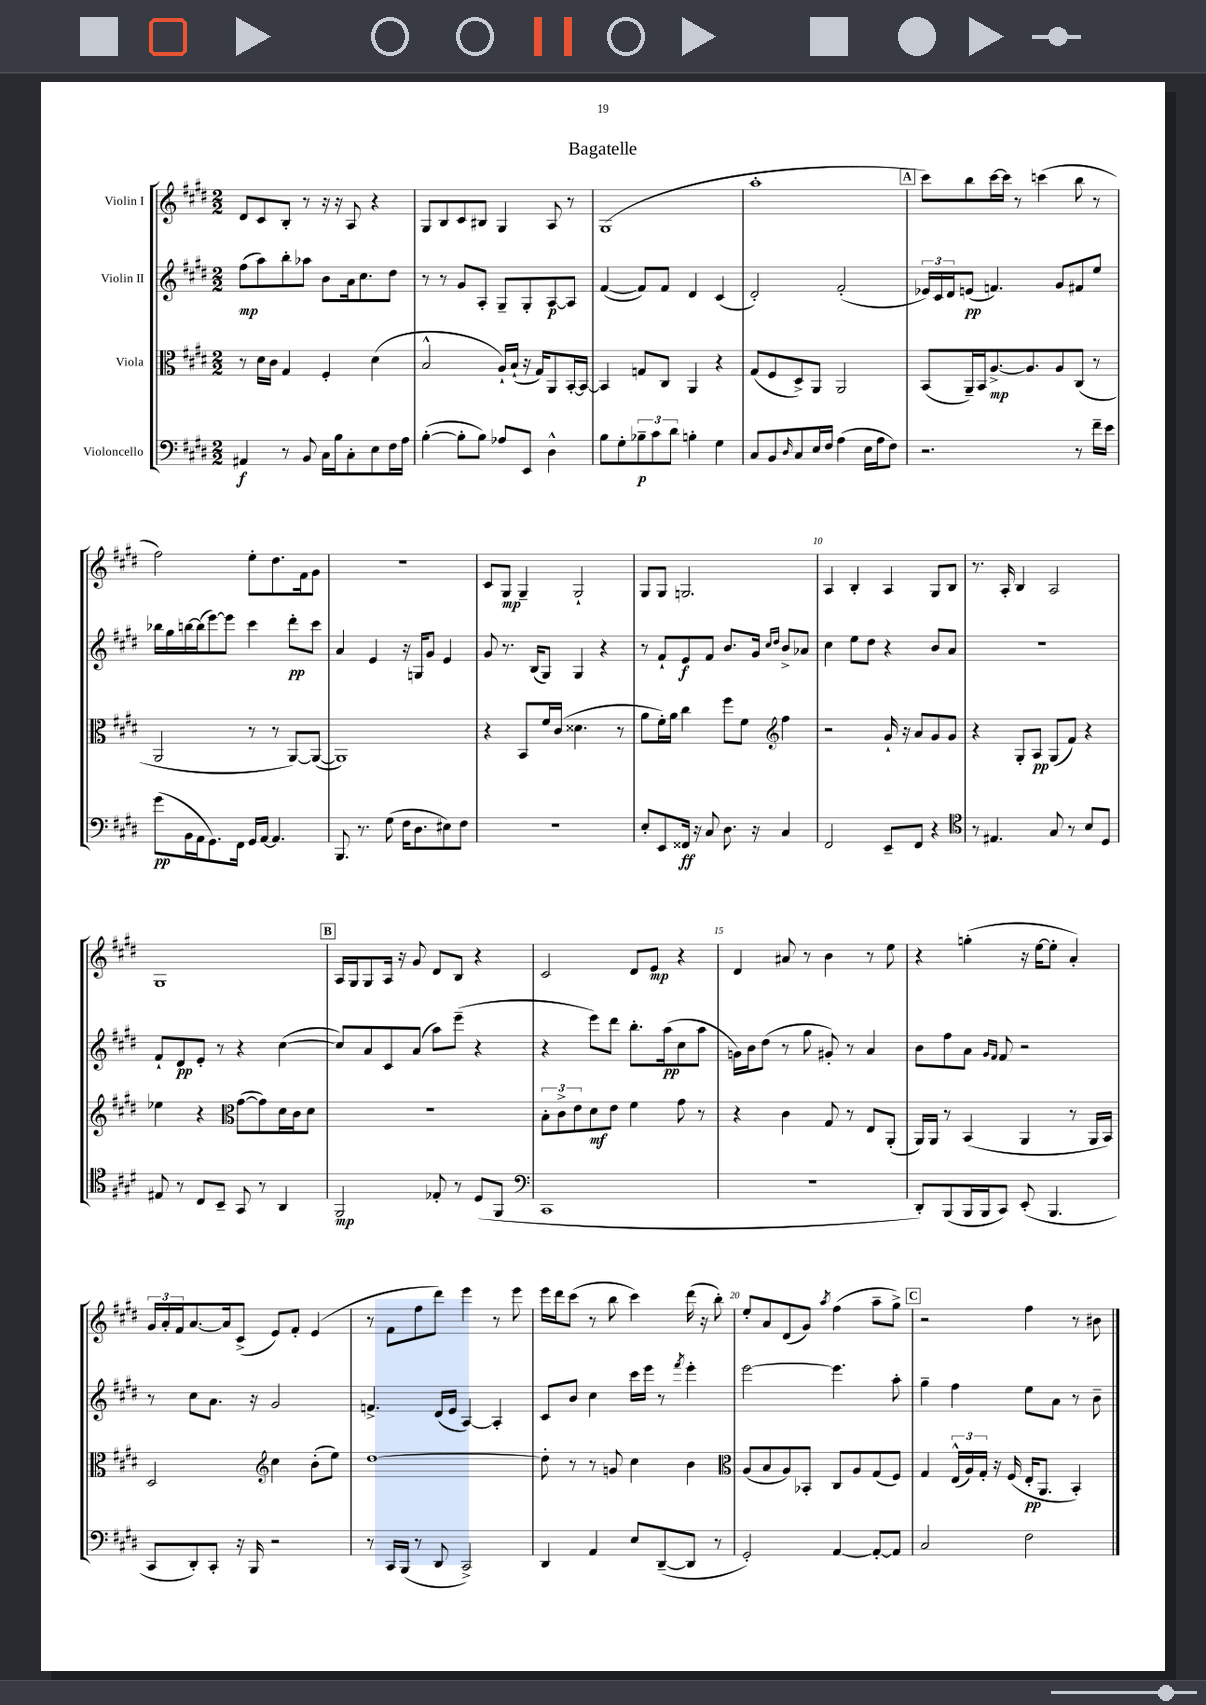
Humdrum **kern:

**kern	**dynam	**kern	**dynam	**kern	**dynam	**kern	**dynam
*part4	*part4	*part3	*part3	*part2	*part2	*part1	*part1
*staff4	*staff4	*staff3	*staff3	*staff2	*staff2	*staff1	*staff1
*I"Violoncello	*	*I"Viola	*	*I"Violin II	*	*I"Violin I	*
*clefF4	*	*clefC3	*	*clefG2	*	*clefG2	*
*k[f#c#g#d#]	*	*k[f#c#g#d#]	*	*k[f#c#g#d#]	*	*k[f#c#g#d#]	*
*M2/2	*	*M2/2	*	*M2/2	*	*M2/2	*
=1	=1	=1	=1	=1	=1	=1	=1
4AA#X/	f	8r	.	(8ff#\L	mp	8d#/L	.
.	.	16d#\LL	.	8aa\)	.	8c#/	.
.	.	16c#\JJ	.	.	.	.	.
8r	.	4G#/	.	8bb'\	.	8B'/J	.
8BB/	.	.	.	8aa-X\J	.	8r	.
16C#\LL	.	4F#'/	.	8b\L	.	16r	.
16B\J	.	.	.	.	.	16r	.
8C#'\	.	.	.	16a\k	.	8A/	.
.	.	.	.	8.cc#\	.	.	.
8E\	.	(4d#\	.	.	.	4r	.
16F#\L	.	.	.	8dd#\J	.	.	.
16A\JJ	.	.	.	.	.	.	.
=2	=2	=2	=2	=2	=2	=2	=2
([4B'\	.	2B^^/	.	8r	.	8G#/L	.
.	.	.	.	8r	.	8B/	.
8B'\L]	.	.	.	8g#/L	.	8c#/	.
8B\J)	.	.	.	8A'/J	.	8B#X/J	.
8A-X/L	.	16A`/LL)	.	8G#~/L	.	4G#/	.
.	.	(16B`/JJ	.	.	.	.	.
8EE/J	.	16r	.	8G#'/	.	.	.
.	.	16G#/KL)	.	.	.	.	.
4D#^^\	.	8AA/	.	[8A/	p	8A/	.
.	.	[16BB'/L	.	8A/J]	.	8r	.
.	.	16BB/JJ_	.	.	.	.	.
=3	=3	=3	=3	=3	=3	=3	=3
8B\L	.	4BB/]	.	([4f#/	.	(1G#	.
8G#'\	.	.	.	.	.	.	.
12B-X~\	p	8Gn/L	.	8f#/L])	.	.	.
12c#\	.	.	.	.	.	.	.
.	.	8C#/J	.	8f#/J	.	.	.
12d#\J	.	.	.	.	.	.	.
4Bn'\	.	4AA/	.	4d#/	.	.	.
4G#\	.	4r	.	(4c#/	.	.	.
=4	=4	=4	=4	=4	=4	=4	=4
8C#/L	.	(8G#/L	.	2d#'/)	.	1aa'	.
8BB/	.	8F#/	.	.	.	.	.
16qqD#/	.	.	.	.	.	.	.
8C#/	.	8D#^/)	.	.	.	.	.
16E/L	.	8AA/J	.	.	.	.	.
16F#/JJ	.	.	.	.	.	.	.
(4A\	.	2AA/	.	(2f#'/	.	.	.
16E\LL	.	.	.	.	.	.	.
16A\J	.	.	.	.	.	.	.
8F#\J)	.	.	.	.	.	.	.
!!LO:REH:place=s1:t=A
=5	=5	=5	=5	=5	=5	=5	=5
2.r	.	(8BB/L	.	24e-X/LL)	.	8ccc#\L)	.
.	.	.	.	24c#/	.	.	.
.	.	.	.	24d#/J	.	.	.
.	.	16AA~/L)	.	(8en/J	pp	8bb\	.
.	.	16BB/J	.	.	.	.	.
.	.	[8.A^/	mp	4.fn/)	.	[16ccc#\L	.
.	.	.	.	.	.	16ccc#\JJ]	.
.	.	.	.	.	.	8r	.
.	.	8.A/]	.	.	.	.	.
.	.	.	.	.	.	(4cccn\	.
.	.	8A/	.	8g#/L	.	.	.
8r	.	(8C#/J	.	8f#X/	.	8bb\	.
16f#~\LL	.	8r	.	8ee/J	.	8r	.
16e\JJ	.	.	.	.	.	.	.
!!LO:LB:g=z
=6	=6	=6	=6	=6	=6	=6	=6
(8g#\L	pp	2AA/	.	16bb-X\LL	.	2ff#\)	.
.	.	.	.	16gg#\	.	.	.
16BB\L	.	.	.	[16bbn\	.	.	.
16AA\J	.	.	.	(16bb\J]	.	.	.
8.GG#\)	.	.	.	[8eee\)	.	.	.
.	.	.	.	8eee\J]	.	.	.
16FF#\Jk	.	.	.	.	.	.	.
16GG#/LL	.	8r	.	4ccc#\	.	8ee'\L	.
[16AA/JJ	.	.	.	.	.	.	.
4.AA/]	.	8r	.	.	.	8.dd#\	.
.	.	[8AA/L)	.	8ddd#'\L	pp	.	.
.	.	.	.	.	.	16f#\k	.
.	.	(8AA/J_	.	8ccc#\J	.	8g#\J	.
=7	=7	=7	=7	=7	=7	=7	=7
8.BBB/	.	1AA])	.	4a/	.	1r	.
8.r	.	.	.	.	.	.	.
.	.	.	.	4e/	.	.	.
(8G#\	.	.	.	.	.	.	.
16F#\KL	.	.	.	16r	.	.	.
8.D#\	.	.	.	16Gn/KL	.	.	.
.	.	.	.	8g#/J	.	.	.
8E#X\)	.	.	.	4e/	.	.	.
8F#\J	.	.	.	.	.	.	.
=8	=8	=8	=8	=8	=8	=8	=8
1r	.	4r	.	8g#/	.	8c#/L	.
.	.	.	.	8.r	.	8G#/J	mp
.	.	8BB/L	.	.	.	4G#~/	.
.	.	.	.	(16B/KL	.	.	.
.	.	16f#/L	.	8G#/J)	.	.	.
.	.	(16c#/JJ	.	.	.	.	.
.	.	4.d##X\	.	4G#/	.	2G#`/	.
.	.	.	.	4r	.	.	.
.	.	8r	.	.	.	.	.
=9	=9	=9	=9	=9	=9	=9	=9
8E'/L	.	8a\L	.	8r	.	8G#/L	.
8EE/	.	16f#'\L)	.	8f#`/L	.	8G#/J	.
.	.	16a\JJ	.	.	.	.	.
16FF##X/Jk	ff	4cc#\	.	8e/	f	2.Gn/	.
16r	.	.	.	.	.	.	.
8C#/	.	.	.	8f#/J	.	.	.
8.D#\	.	8ff#\L	.	8.b/L	.	.	.
.	.	8f#\J	.	.	.	.	.
16r	.	.	.	16g#/Jk	.	.	.
*	*	*clefG2	*	*	*	*	*
.	.	.	.	16qqcc#/LL	.	.	.
.	.	.	.	16qqdd#/JJ	.	.	.
4C#/	.	4ff#\	.	8b^/L	.	.	.
.	.	.	.	8a-X/J	.	.	.
=10	=10	=10	=10	=10	=10	=10	=10
2FF#/	.	2r	.	4cc#\	.	4A/	.
.	.	.	.	8ee\L	.	4B'/	.
.	.	.	.	8dd#\J	.	.	.
8EE~/L	.	16g#`/	.	4r	.	4A/	.
.	.	16r	.	.	.	.	.
8FF#/J	.	8a/L	.	.	.	.	.
4r	.	8g#/	.	8b/L	.	8G#/L	.
.	.	8g#/J	.	8a/J	.	8B/J	.
=11	=11	=11	=11	=11	=11	=11	=11
*clefC4	*	*	*	*	*	*	*
8r	.	4r	.	1r	.	8.r	.
4.E#X/	.	.	.	.	.	.	.
.	.	.	.	.	.	16A'/	.
.	.	8G#'/L	.	.	.	4B/	.
.	.	8A/J	pp	.	.	.	.
8G#/	.	(8G#/L	.	.	.	2A/	.
8r	.	8f#/J)	.	.	.	.	.
8B/L	.	4r	.	.	.	.	.
8D#/J	.	.	.	.	.	.	.
!!LO:LB:g=z
=12	=12	=12	=12	=12	=12	=12	=12
8E#X/	.	4ee-X\	.	8f#`/L	.	1G#	.
8r	.	.	.	8d#/	pp	.	.
8C#/L	.	4r	.	8e'/J	.	.	.
8BB~/J	.	.	.	8r	.	.	.
*	*	*clefC3	*	*	*	*	*
8GG#/	.	([8g#\L	.	4r	.	.	.
8r	.	8g#\])	.	.	.	.	.
4AA/	.	16d#\L	.	([4cc#\	.	.	.
.	.	16c#\J	.	.	.	.	.
.	.	8d#\J	.	.	.	.	.
!!LO:REH:place=s1:t=B
=13	=13	=13	=13	=13	=13	=13	=13
2FF#/	mp	1r	.	8cc#/L])	.	16A/LL	.
.	.	.	.	.	.	16G#/J	.
.	.	.	.	8a/	.	8G#/	.
.	.	.	.	8c#/	.	16A/Jk	.
.	.	.	.	.	.	16r	.
.	.	.	.	(8a/J	.	8g#/	.
8E-X'/	.	.	.	8aa\L)	.	8d#/L	.
8r	.	.	.	(8eee~\J	.	8B/J	.
(8D#/L	.	.	.	4r	.	4r	.
8FF#/J	.	.	.	.	.	.	.
=14	=14	=14	=14	=14	=14	=14	=14
*clefF4	*	*	*	*	*	*	*
1CC#	.	12B'\L	.	4r	.	2c#/	.
.	.	12c#^\	.	.	.	.	.
.	.	12e\	.	.	.	.	.
.	.	8d#\	mf	8eee\L)	.	.	.
.	.	8e\J	.	8ddd#\J	.	.	.
.	.	4f#\	.	8.bb'\L	.	8d#/L	.
.	.	.	.	.	.	8e/J	mp
.	.	.	.	(16aa\k	pp	.	.
.	.	8g#\	.	8cc#\	.	4r	.
.	.	8r	.	8aa\J	.	.	.
=15	=15	=15	=15	=15	=15	=15	=15
1r	.	4r	.	16gn\LL)	.	4d#/	.
.	.	.	.	16b\J	.	.	.
.	.	.	.	(8dd#\J	.	.	.
.	.	4c#\	.	8r	.	8a#X/	.
.	.	.	.	8gg#\	.	8r	.
.	.	8G#/	.	8g#X'/)	.	4b\	.
.	.	8r	.	8r	.	.	.
.	.	8E/L	.	4a/	.	8r	.
.	.	(8AA'/J	.	.	.	8ee\	.
=16	=16	=16	=16	=16	=16	=16	=16
8DD#'/L)	.	16AA/LL)	.	8b\L	.	4r	.
.	.	16AA/JJ	.	.	.	.	.
(8BBB/	.	8r	.	8ff#\	.	.	.
16BBB/L	.	(4BB/	.	8a\J	.	(4ggn'\	.
16BBB/J	.	.	.	.	.	.	.
.	.	.	.	16qqg#/LL	.	.	.
.	.	.	.	16qqf#/JJ	.	.	.
8CC#/J)	.	.	.	8f#/	.	.	.
(8EE'/	.	4AA/	.	2r	.	16r	.
.	.	.	.	.	.	[16ee\KL	.
4.BBB/	.	.	.	.	.	8ee'\J]	.
.	.	8r	.	.	.	4a'/)	.
.	.	16AA/LL	.	.	.	.	.
.	.	16BB/JJ)	.	.	.	.	.
!!LO:LB:g=z
=17	=17	=17	=17	=17	=17	=17	=17
8CC#/L	.	2D#/	.	8r	.	24g#/LL	.
.	.	.	.	.	.	24a'/	.
.	.	.	.	.	.	24f#/J	.
8DD#'/)	.	.	.	8cc#\L	.	[8.a/	.
8CC#'/J	.	.	.	8.a\J	.	.	.
.	.	.	.	.	.	16a/k]	.
16r	.	.	.	.	.	(8c#^/J	.
16BBB/	.	.	.	16r	.	.	.
*	*	*clefG2	*	*	*	*	*
2r	.	4cc#\	.	2g#/	.	8e/L)	.
.	.	.	.	.	.	8f#'/J	.
.	.	(8b'\L	.	.	.	(4e/	.
.	.	8ee\J)	.	.	.	.	.
=18	=18	=18	=18	=18	=18	=18	=18
8r	.	[1dd#	.	4.fn^/	.	8r	.
16CC#/LL	.	.	.	.	.	8f#\L	.
(16BBB/JJ	.	.	.	.	.	.	.
8r	.	.	.	.	.	8ff#\	.
8DD#/	.	.	.	(16d#/LL	.	8ddd#\J)	.
.	.	.	.	16e/JJ	.	.	.
2CC#^/)	.	.	.	[4A/)	.	4eee\	.
.	.	.	.	4A'/]	.	8r	.
.	.	.	.	.	.	8eee\	.
=19	=19	=19	=19	=19	=19	=19	=19
4DD#/	.	8dd#'\]	.	8c#/L	.	16eee\LL	.
.	.	.	.	.	.	16ddd#\J	.
.	.	8r	.	8b/J	.	(8ccc#\J	.
4AA/	.	8r	.	4cc#\	.	8r	.
.	.	8gn/	.	.	.	8bb\	.
8E/L	.	4cc#\	.	16ccc#\LL	.	4ccc#\)	.
.	.	.	.	16eee\JJ	.	.	.
([8DD#~/	.	.	.	8r	.	.	.
.	.	.	.	8qfff#/	.	.	.
8DD#/J]	.	4b\	.	4eee'\	.	(16ddd#\	.
.	.	.	.	.	.	16r	.
8r	.	.	.	.	.	8bb'\)	.
=20	=20	=20	=20	=20	=20	=20	=20
*	*	*clefC3	*	*	*	*	*
2GG#'/)	.	(8A/L	.	[2eee\	.	8ee'/L	.
.	.	8B/	.	.	.	8a/	.
.	.	8A/)	.	.	.	(8d#/	.
.	.	8BB-X'/J	.	.	.	8g#/J)	.
.	.	.	.	.	.	8qaa/	.
[4AA/	.	8C#/L	.	4.eee\]	.	(4ff#\	.
.	.	8A/	.	.	.	.	.
8AA'/L_	.	(8G#/	.	.	.	8aa~\L	.
8AA/J]	.	8F#/J)	.	8aa'\	.	8gg#^\J)	.
!!LO:REH:place=s1:t=C
=21	=21	=21	=21	=21	=21	=21	=21
2C#/	.	4G#/	.	4gg#~\	.	2r	.
.	.	(24E^^/LL	.	4ff#\	.	.	.
.	.	24A/)	.	.	.	.	.
.	.	24G#'/JJ	.	.	.	.	.
.	.	16r	.	.	.	.	.
.	.	(16F#/	.	.	.	.	.
2F#\	.	16E'/KL	pp	8ee\L	.	4ff#\	.
.	.	8.AA/J	.	.	.	.	.
.	.	.	.	8a\J	.	.	.
.	.	4BB'/)	.	8r	.	8r	.
.	.	.	.	8b~\	.	8b#X\	.
==	==	==	==	==	==	==	==
*-	*-	*-	*-	*-	*-	*-	*-
